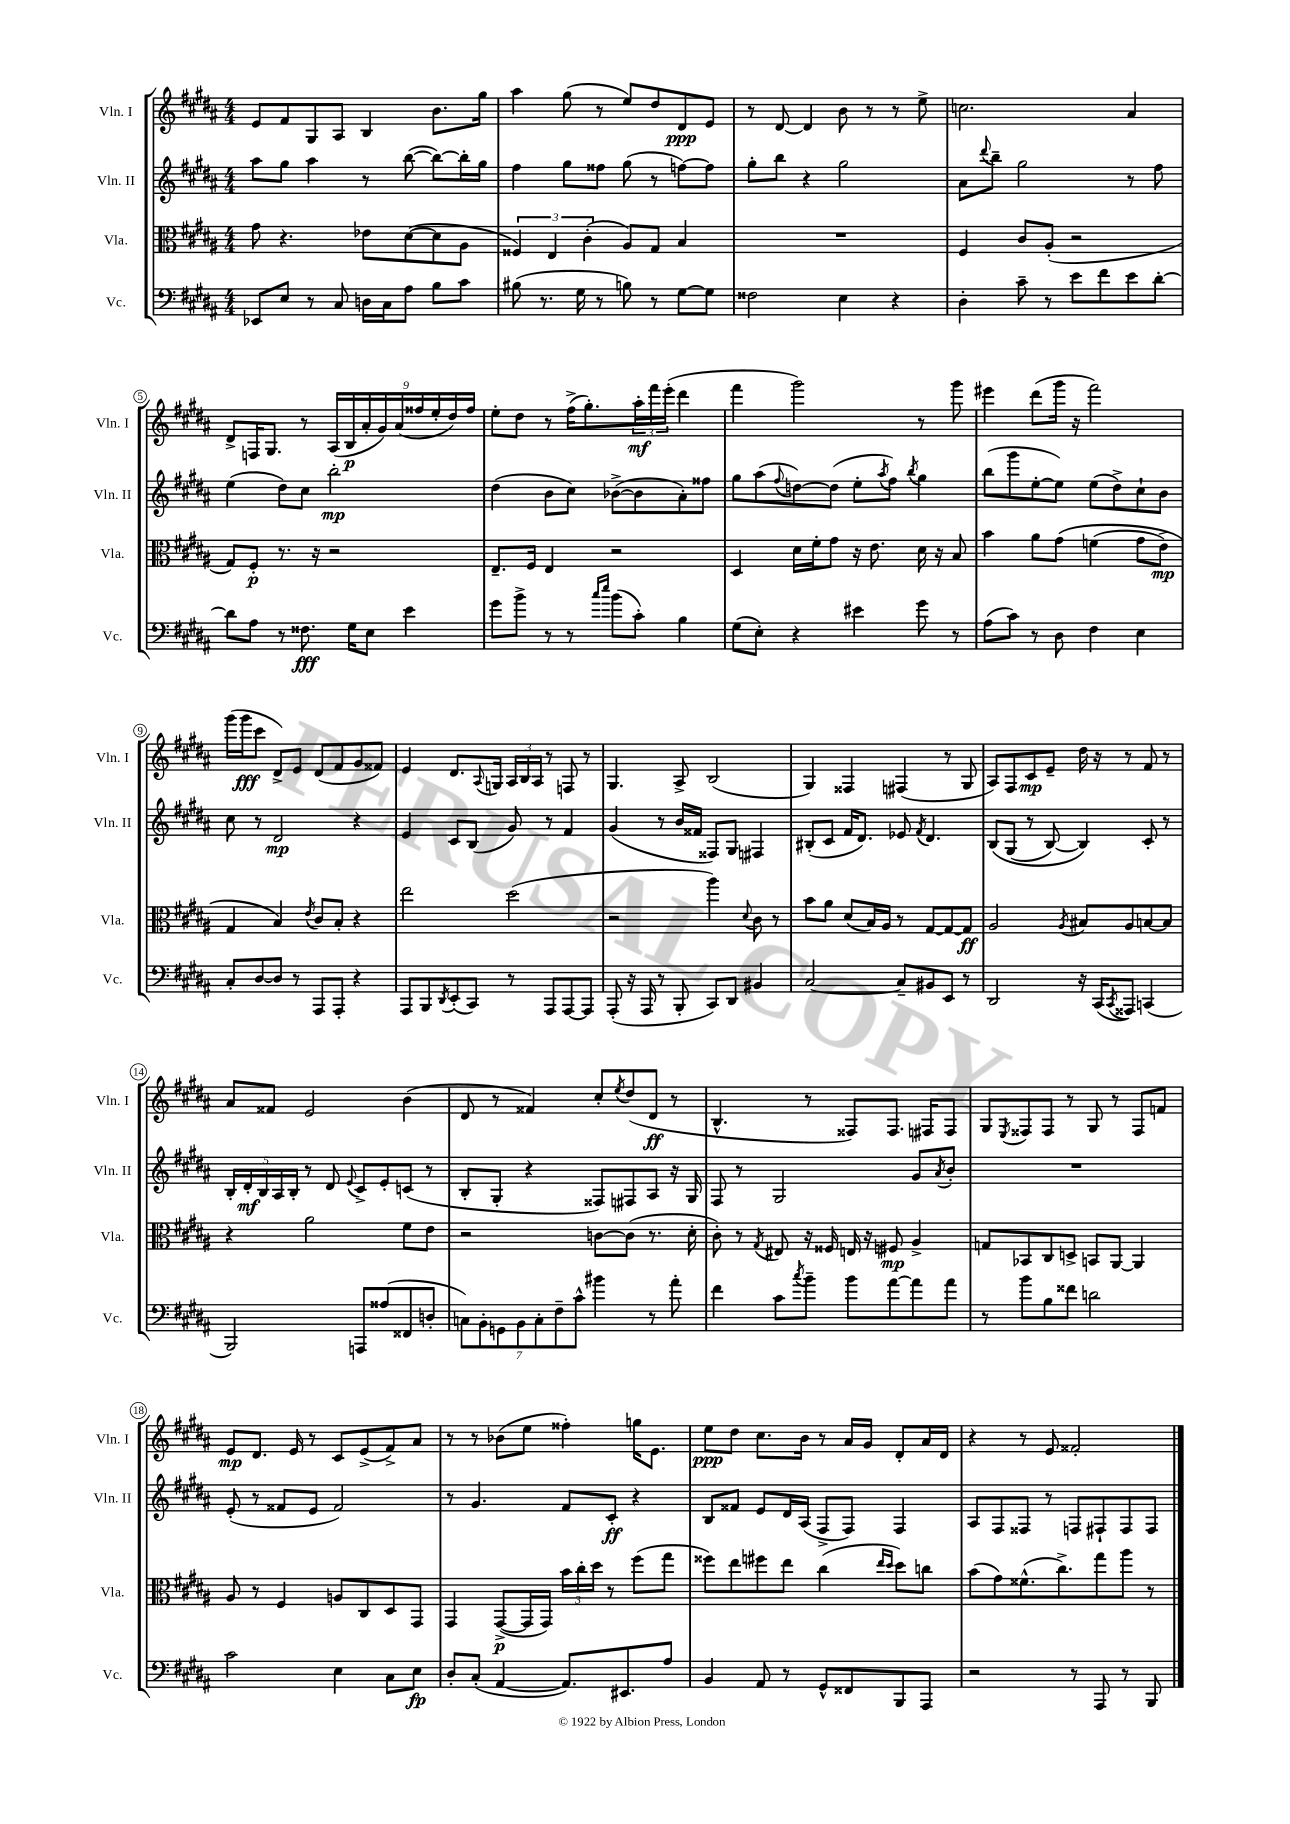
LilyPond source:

<<
\new StaffGroup <<
\new Staff = "s0" \with { instrumentName = "Vln. I" shortInstrumentName = "Vln. I" } {
    \clef treble \key b \major \numericTimeSignature \time 4/4
    e'8 fis'8 gis8 ais8 b4 b'8. gis''16 |
    ais''4 gis''8( r8 e''8) dis''8 dis'8\ppp e'8 |
    r8 dis'8~ dis'4 b'8 r8 r8 e''8-> |
    c''2. ais'4 |
    dis'8-> f16 gis8. r8 \tuplet 9/8 { ais16( b16\p ais'16-. gis'16) ais'16( fisis''16 e''16-. dis''16) fisis''16 } |
    e''8-. dis''8 r8 fis''16->( gis''8.-.) \tuplet 3/2 { ais''16-.\mf fis'''16 e'''16-.( } dis'''4 |
    fis'''4 gis'''2) r8 gis'''8 |
    eis'''4 dis'''8( gis'''16 r16 fis'''2) |
    gis'''16( gis'''16\fff cis'''8 dis'8->) e'8 dis'8( fis'8 gis'8 fisis'8) |
    e'4 dis'8. \appoggiatura { ais8 } g16 \tuplet 3/2 { ais16 b16 ais16 } r8 f8 r8 |
    gis4. ais8-> b2( |
    gis4) fisis4 fis4( r8 gis8 |
    ais8) fis8 cis'8\mp e'8-- dis''16 r16 r8 fis'8 r8 |
    ais'8 fisis'8 e'2 b'4( |
    dis'8 r8 fisis'4) cis''8-. \acciaccatura { e''8 } dis''8( dis'8\ff r8 |
    b4.-^ r8 fisis8) fisis8. fis16 fis8 |
    gis8 \acciaccatura { e8 } fisis8 fisis8 r8 gis8 r8 fisis8 f'8 |
    e'8\mp dis'8. e'16 r8 cis'8 e'8->( fis'8->) ais'8 |
    r8 r8 bes'8( e''8 fisis''4-.) g''16 e'8. |
    e''8\ppp dis''8 cis''8. b'16 r8 ais'16 gis'16 dis'8-. ais'16 dis'16 |
    r4 r8 e'8 fisis'2-. \bar "|." |
}
\new Staff = "s1" \with { instrumentName = "Vln. II" shortInstrumentName = "Vln. II" } {
    \clef treble \key b \major \numericTimeSignature \time 4/4
    ais''8 gis''8 ais''4 r8 b''8~( b''8~) b''16-. gis''16 |
    fis''4 gis''8 fisis''8 gis''8( r8 f''8~) f''8 |
    gis''8-. b''8 r4 gis''2 |
    ais'8 \appoggiatura { dis'''8 } b''8-- gis''2 r8 fis''8 |
    e''4( dis''8) cis''8 b''2-.\mp |
    dis''4( b'8 cis''8) bes'8~->( bes'8 ais'8-.) fisis''8 |
    gis''8 ais''8( \appoggiatura { fis''8 } d''8~) d''8( e''8-. \acciaccatura { ais''8 } fis''8) \acciaccatura { b''8 } gis''4 |
    b''8( gis'''8 e''8~-. e''8) e''8( dis''8->) cis''8-! b'8 |
    cis''8 r8 dis'2\mp r4 |
    e'4 cis'8 b8( gis'8) r8 fis'4 |
    gis'4( r8 b'16 fisis'16 fisis8) gis8 fis4 |
    bis8-.( cis'8 fis'16 dis'8.) ees'8 \acciaccatura { fis'8 } dis'4. |
    b8\( gis8( r8 b8~) b4\) cis'8-. r8 |
    \tuplet 5/4 { b16-. dis'16-.\mf b16 ais16 b16-. } r8 dis'8 \appoggiatura { e'8 } cis'8-> e'8-. c'8( r8 |
    b8-. gis8-. r4 fisis8) fis8 ais8 r16 gis16 |
    fis8 r8 gis2 gis'8 \acciaccatura { ais'8 } b'8-. |
    R1 |
    e'8-.( r8 fisis'8 e'8 fisis'2) |
    r8 gis'4. fis'8 cis'8-.\ff r4 |
    b8 fisis'8 e'8 dis'16 ais16( fis8-> fis8) fis4 |
    ais8 fis8 fisis8 r8 f8 fis8-! fis8 fis8 \bar "|." |
}
\new Staff = "s2" \with { instrumentName = "Vla." shortInstrumentName = "Vla." } {
    \clef alto \key b \major \numericTimeSignature \time 4/4
    gis'8 r4. ees'8 dis'8~( dis'8 ais8 |
    \tuplet 3/2 { fisis4) e4 cis'4-.( } ais8) gis8 b4 |
    R1 |
    fis4 cis'8 ais8-.( r2 |
    gis8) fis8-.\p r8. r16 r2 |
    e8.-- fis16 e4 r2 |
    dis4 dis'16 fis'16-. gis'8 r16 e'8. dis'16 r16 b8 |
    b'4 ais'8 gis'8\( f'4( gis'8 e'8->\mp) |
    gis4 b4\) \acciaccatura { e'8 } cis'8 b8-. r4 |
    e''2 dis''2( |
    r2 ais''4) \appoggiatura { dis'8 } cis'8 r8 |
    b'8 ais'8 dis'8( b16) ais16 r8 gis8~ gis8~ gis8\ff |
    ais2 \acciaccatura { ais8 } bis8 ais8 b8~ b8 |
    r4 ais'2 fis'8 e'8 |
    r2 c'8~ c'8( r8. dis'16-. |
    cis'8-.) r8 \acciaccatura { gis8 } eis8 r16 fisis16 e16 r16 fis8\mp ais4-> |
    g8 bes,8 cis8 d8-> b,8 ais,8~ ais,4 |
    ais8 r8 fis4 a8 cis8 dis8 gis,8 |
    gis,4 gis,8~->\p( gis,16 gis,16) \tuplet 3/2 { b'16 cis''16-. dis''16 } r8 fis''8( gis''8 |
    fisis''8) e''8 fis''8 e''8 cis''4( \grace { e''16 dis''16 } dis''8) c''8 |
    b'8( gis'8) fisis'8.-^( cis''8.->) gis''8 ais''8 r8 \bar "|." |
}
\new Staff = "s3" \with { instrumentName = "Vc." shortInstrumentName = "Vc." } {
    \clef bass \key b \major \numericTimeSignature \time 4/4
    ees,8 e8 r8 cis8 d16 cis16 ais8 b8 cis'8 |
    bis8( r8. gis16 r8 b8) r8 gis8~ gis8 |
    fisis2 e4 r4 |
    dis4-. cis'8-- r8 e'8 fis'8 e'8 dis'8~-. |
    dis'8 ais8 r8 fisis8.\fff gis16 e8 e'4 |
    gis'8 b'8-> r8 r8 \grace { cis''16 e''16 } b'8( cis'8-.) b4 |
    gis8( e8-.) r4 eis'4 gis'8 r8 |
    ais8( cis'8) r8 dis8 fis4 e4 |
    cis8-. dis8~ dis8 r8 ais,,8 ais,,8-. r4 |
    ais,,8 b,,8 \acciaccatura { dis,8 } e,8-.( cis,8) r8 ais,,8 ais,,8~ ais,,8 |
    ais,,8-.( r16 ais,,16 r8 b,,8-. cis,8) dis,8 bis,4 |
    cis2~ cis8-- bis,8 e,8 r8 |
    dis,2 r16 cis,16( \acciaccatura { cis,8 } aisis,,8) c,4( |
    b,,2) a,,8 aisis8( fisis,8 d8-. |
    \tuplet 7/4 { c8) b,8-. g,8 b,8 c8-. fis8-- cis'8-^ } bis'4 r8 ais'8-. |
    fis'4 cis'8 \acciaccatura { cis''8 } b'8-- b'8 ais'8~ ais'8 ais'8 |
    r8 b'8 b8 fisis'8 d'2 |
    cis'2 e4 cis8 e8\fp |
    dis8-. cis8-.( ais,4~ ais,8.) eis,8. ais8 |
    b,4 ais,8 r8 gis,8-^ fisis,8 b,,8 ais,,8 |
    r2 r8 ais,,8 r8 b,,8 \bar "|." |
}
>>
>>
\layout { \context { \Score \override BarNumber.stencil = #(make-stencil-circler 0.1 0.3 ly:text-interface::print) } }
